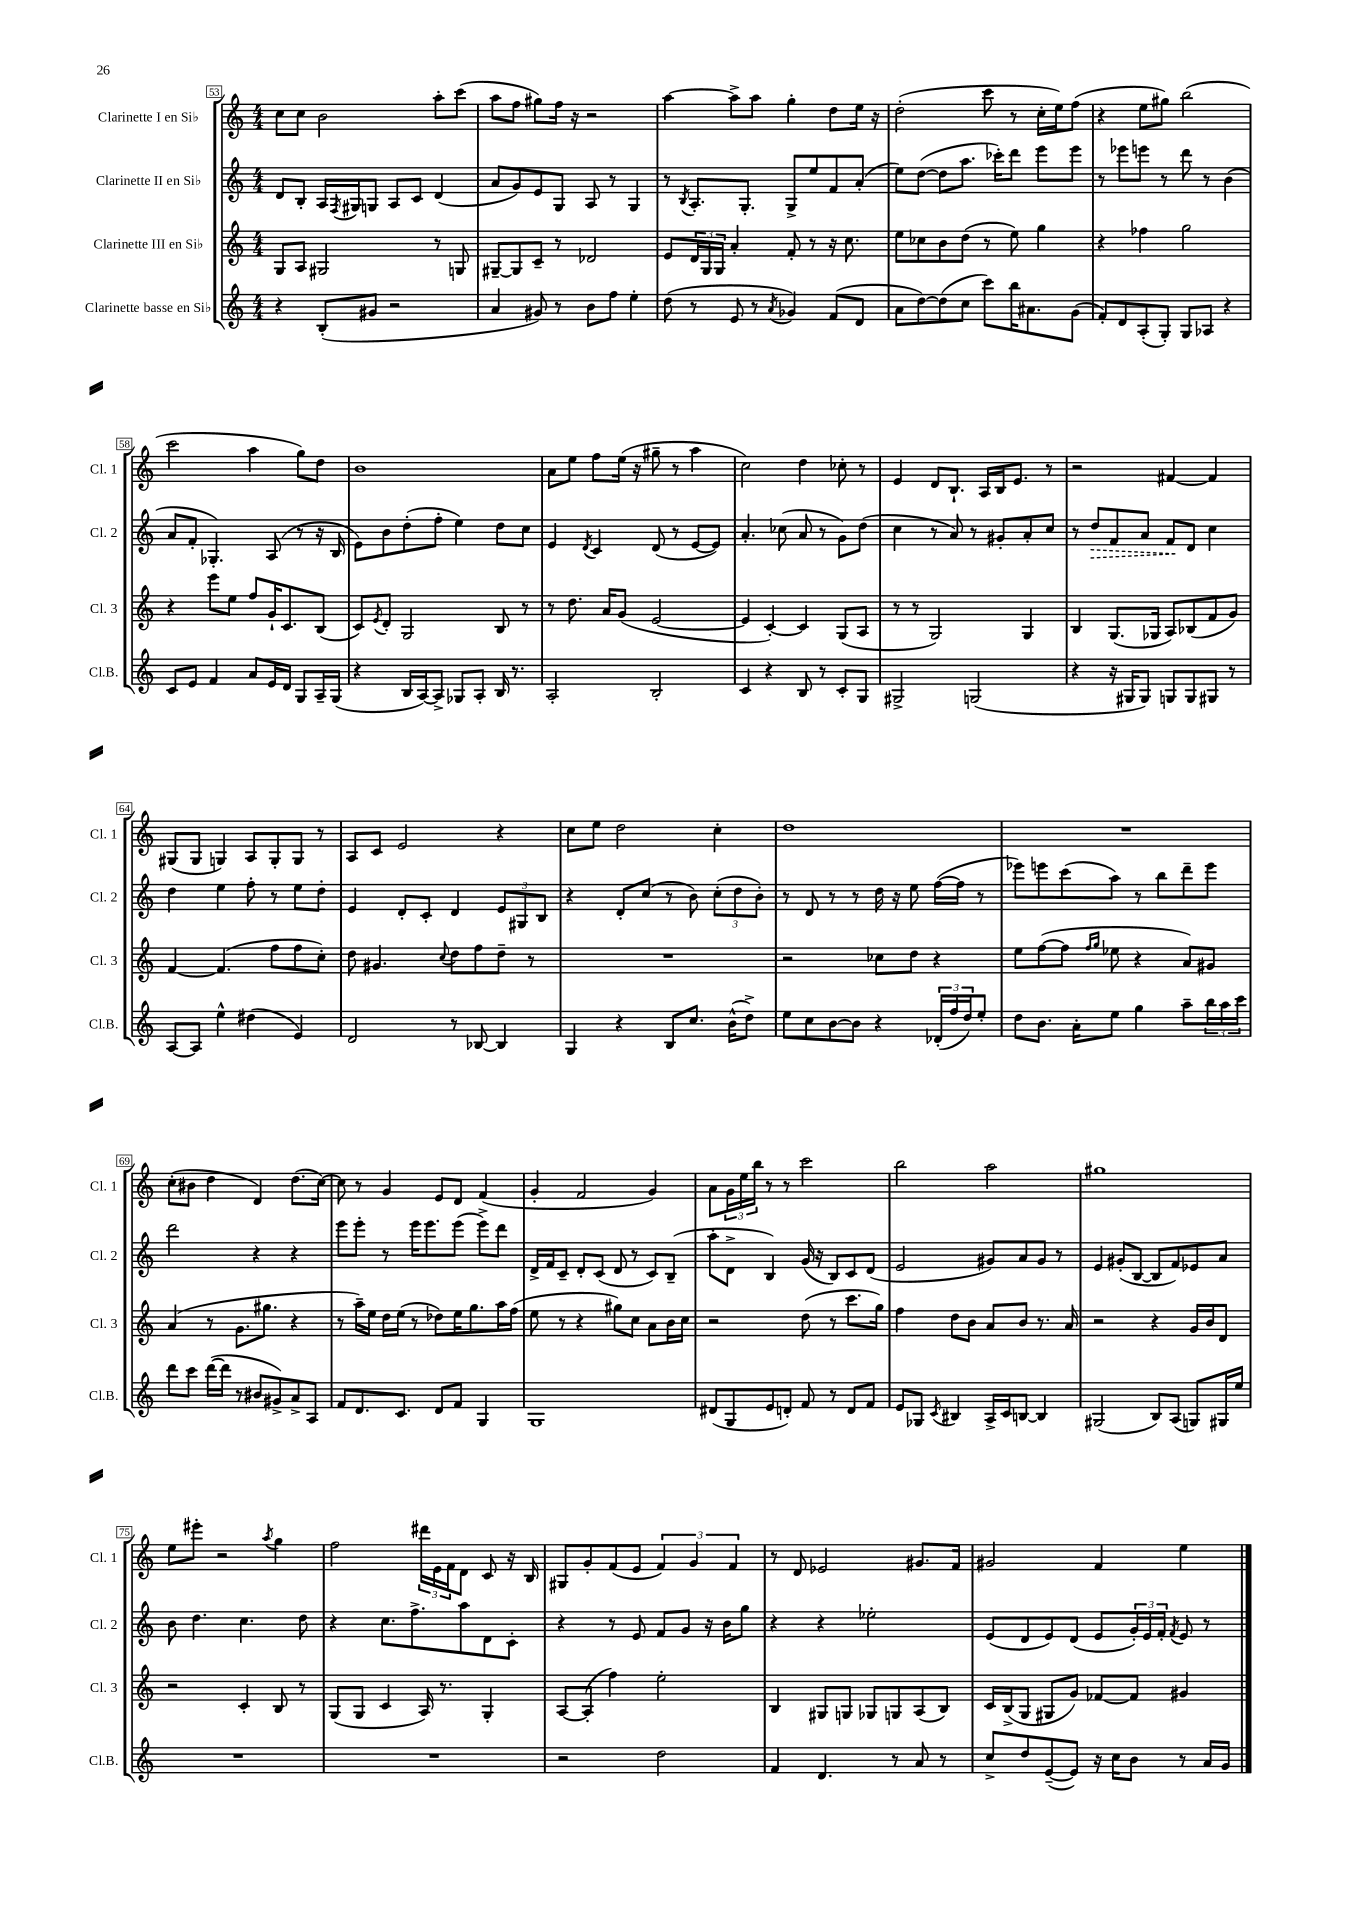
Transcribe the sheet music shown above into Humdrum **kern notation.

**kern	**kern	**kern	**kern
*staff4	*staff3	*staff2	*staff1
*clefG2	*clefG2	*clefG2	*clefG2
*k[]	*k[]	*k[]	*k[]
*M4/4	*M4/4	*M4/4	*M4/4
4r	8G	8d	8cc
.	8A	8B'	8cc
(8B'	2G#	16A	2b
.	.	8qF	.
.	.	16G#	.
8g#	.	8G	.
2r	.	8A	.
.	.	8c	.
.	8r	(4d	8aa'
.	8G	.	(8ccc
=	=	=	=
4a	[8G#~	8a	8aa
.	8G#]	8g)	8ff
8g#)	8c~	8e	8gg#)
8r	8r	8G	16ff
.	.	.	16r
8b	2d-	8A	2r
8ff	.	8r	.
4ee'	.	4G	.
=	=	=	=
(8dd	8e	8r	[4aa
.	.	8qB	.
8r	24d	8.A'	.
.	24G	.	.
.	24G	.	.
8e	4a'	.	8aa^]
.	.	8.G'	.
8r	.	.	8aa
8qa	.	.	.
4g-)	8f'	8G^	4gg'
.	8r	8ee	.
(8f	16r	8f	8dd
.	8.cc	.	.
8d	.	(8a'	16ee
.	.	.	16r
=	=	=	=
8a	8ee	8ee)	(2dd'
[8dd)	8cc-	([8dd	.
(8dd]	8b	8dd]	.
8cc	(8dd	8.aa	.
8ccc)	8r	.	8ccc
.	.	16ccc-')	.
16bb	8ee)	8ddd	8r
8.a#	.	.	.
.	4gg	8eee	16cc'
.	.	.	16ee)
(8g	.	8eee	(8ff
=	=	=	=
8f')	4r	8r	4r
8d	.	8eee-	.
(8A'	4ff-	8eee	8ee
8G')	.	8r	8gg#)
8G	2gg	8ddd	(2bb
8A-	.	8r	.
4r	.	(4b	.
=	=	=	=
8c	4r	8a	2ccc
8e	.	8f'	.
4f	8eee	4.G-')	.
.	8ee	.	.
8a	8ff	.	4aa
16e	16g`	(8A	.
16d	8.c	.	.
8G	.	8r	8gg)
16A~	(8B	16r	8dd
(16G	.	16B	.
=	=	=	=
4r	8c)	8e)	1b
.	8qe	.	.
.	8d'	8b	.
16B	2G	(8dd'	.
[16A)	.	.	.
8A^]	.	8ff'	.
8G-	.	4ee)	.
8A'	.	.	.
16B	8B	8dd	.
8.r	.	.	.
.	8r	8cc	.
=	=	=	=
2A'	8r	4e	8a
.	8.dd	.	8ee
.	.	8qd	.
.	.	4c	8ff
.	16a	.	.
.	(8g	.	(16ee
.	.	.	16r
2B'	[2e	(8d	8gg#~
.	.	8r	8r
.	.	[8e	4aa
.	.	8e])	.
=	=	=	=
4c	4e]	4.a'	2cc)
4r	[4c')	.	.
.	.	(8cc-	.
8B	4c]	8a	4dd
8r	.	8r	.
8c'	(8G	8g)	8cc-'
8G	8A	(8dd	8r
=	=	=	=
2G#^	8r	4cc	4e
.	8r	.	.
.	2G)	8r	8d
.	.	8a)	8.B`
(2G	.	8r	.
.	.	.	16A
.	.	8g#'	16B
.	.	.	8.e
.	4G	8a'	.
.	.	8cc	8r
=	=	=	=
4r	4B	8r	2r
.	.	8dd	.
16r	(8.G	8f	.
16G#	.	.	.
8G#)	.	8a	.
.	16G-	.	.
8G	8A)	8f	[4f#
8G	(8B-	8d	.
8G#	8f	4cc	4f#]
8r	8g)	.	.
=	=	=	=
[8A	[4f	4dd	(8G#
8A]	.	.	8G#
4ee^^	(4.f]	4ee	4G)
(4dd#	.	8ff'	8A
.	8ff	8r	8G'
4e)	8ff	8ee	8G
.	8cc')	8dd'	8r
=	=	=	=
2d	8dd	4e	8A
.	4.g#	.	8c
.	.	8d'	2e
.	.	8c'	.
.	8qqcc	.	.
8r	8dd	4d	.
[8B-	8ff	.	.
4B-]	8dd~	12e	4r
.	.	12G#	.
.	8r	.	.
.	.	12B	.
=	=	=	=
4G	1r	4r	8cc
.	.	.	8ee
4r	.	8d'	2dd
.	.	(8cc	.
8B	.	8r	.
8.cc	.	8b)	.
.	.	(12cc'	4cc'
(16b^^	.	.	.
.	.	12dd	.
8dd^)	.	.	.
.	.	12b')	.
=	=	=	=
8ee	2r	8r	1dd
8cc	.	8d	.
[8b	.	8r	.
8b]	.	8r	.
4r	8cc-	16dd	.
.	.	16r	.
.	8dd	8ee	.
(24d-'	4r	([16ff	.
24ff	.	.	.
.	.	16ff]	.
24dd)	.	.	.
8ee'	.	8r	.
=	=	=	=
8dd	8ee	8eee-)	1r
8.b	([8ff	8eee	.
.	8ff]	(8ccc	.
16a'	.	.	.
.	16qqff	.	.
.	16qqgg	.	.
8ee	8ee-	8aa)	.
4gg	4r	8r	.
.	.	8bb	.
8aa~	8a)	8ddd~	.
24bb	8g#	8eee	.
24aa	.	.	.
24ccc	.	.	.
=	=	=	=
8ddd	(4a	2ddd	(8cc'
8ccc	.	.	8b#
([16ddd	8r	.	4dd
16ddd]	.	.	.
8r	8.g	.	.
8b#	.	4r	4d)
.	8.gg#	.	.
8g#^)	.	.	.
8a^	4r	4r	(8.dd
8A	.	.	.
.	.	.	[16cc)
=	=	=	=
8f	8r	8eee	8cc]
8.d	16aa~)	8eee'	8r
.	16ee	.	.
.	16dd	8r	4g
8.c	(16ee	.	.
.	8r	16eee	.
.	.	8.eee	.
8d	8dd-)	.	8e
8f	16ee	(8eee	8d
.	8.gg	.	.
4G	.	8eee^)	(4f
.	16aa	8ddd	.
.	(16ff	.	.
=	=	=	=
1G	8ee	16d^	4g'
.	.	16f	.
.	8r	8c~	.
.	4r	8d'	2f
.	.	(8c	.
.	8gg#)	8d	.
.	8cc	8r	.
.	8a	8c)	4g)
.	16b	(8B~	.
.	16cc	.	.
=	=	=	=
(8d#	2r	8aa'	8a
8G	.	8d^	24g
.	.	.	24ee
.	.	.	24bb
8e	.	4B)	8r
8d')	.	.	8r
8f	(8dd	(16g	2ccc
.	.	16r	.
8r	8r	8B)	.
8d	8.ccc	8c	.
8f	.	(8d	.
.	16gg)	.	.
=	=	=	=
8e	4ff	2e	2bb
8G-	.	.	.
8qc	.	.	.
4B#	8dd	.	.
.	8b	.	.
16A^	8a	8g#)	2aa
16c	.	.	.
[8B	8b	8a	.
4B]	8.r	8g#	.
.	.	8r	.
.	16a	.	.
=	=	=	=
(2G#	2r	4e	1gg#
.	.	(8g#'	.
.	.	[8B	.
8B)	4r	8B]	.
(8A	.	8f)	.
8G)	16g	8e-	.
.	16b	.	.
16G#	8d	8a	.
16ee	.	.	.
=	=	=	=
1r	2r	8b	8ee
.	.	4.dd	8eee#'
.	.	.	2r
.	4c'	4.cc	.
.	.	.	8qaa
.	8B	.	4gg
.	8r	8dd	.
=	=	=	=
1r	(8G	4r	2ff
.	8G	.	.
.	4c	8.cc	.
.	.	8.ff^	.
.	16A)	.	24ddd#
.	.	.	24e
.	8.r	.	.
.	.	.	24f
.	.	8aa	8d
.	4G'	8d	8c
.	.	8c'	16r
.	.	.	16B
=	=	=	=
2r	[8A	4r	8G#
.	(8A']	.	8g'
.	4ff)	8r	(8f
.	.	8e	8e
2dd	2ee'	8f	6f)
.	.	8g	.
.	.	.	6g
.	.	16r	.
.	.	16b	.
.	.	.	6f
.	.	8gg	.
=	=	=	=
4f	4B	4r	8r
.	.	.	8d
4.d	8G#	4r	2e-
.	8G	.	.
.	8G-	2ee-'	.
8r	8G	.	.
8a	(8A	.	8.g#
8r	8B)	.	.
.	.	.	16f
=	=	=	=
8cc^	16c	(8e	2g#
.	(16B^	.	.
8dd	8G	8d	.
([8e~	8G#	8e)	.
8e])	8g)	(8d	.
16r	[8f-	8e	4f
16cc	.	.	.
8b	8f-]	24g')	.
.	.	24e	.
.	.	24f'	.
.	.	8qf	.
8r	4g#	8e	4ee
16a	.	8r	.
16g	.	.	.
==	==	==	==
*-	*-	*-	*-
